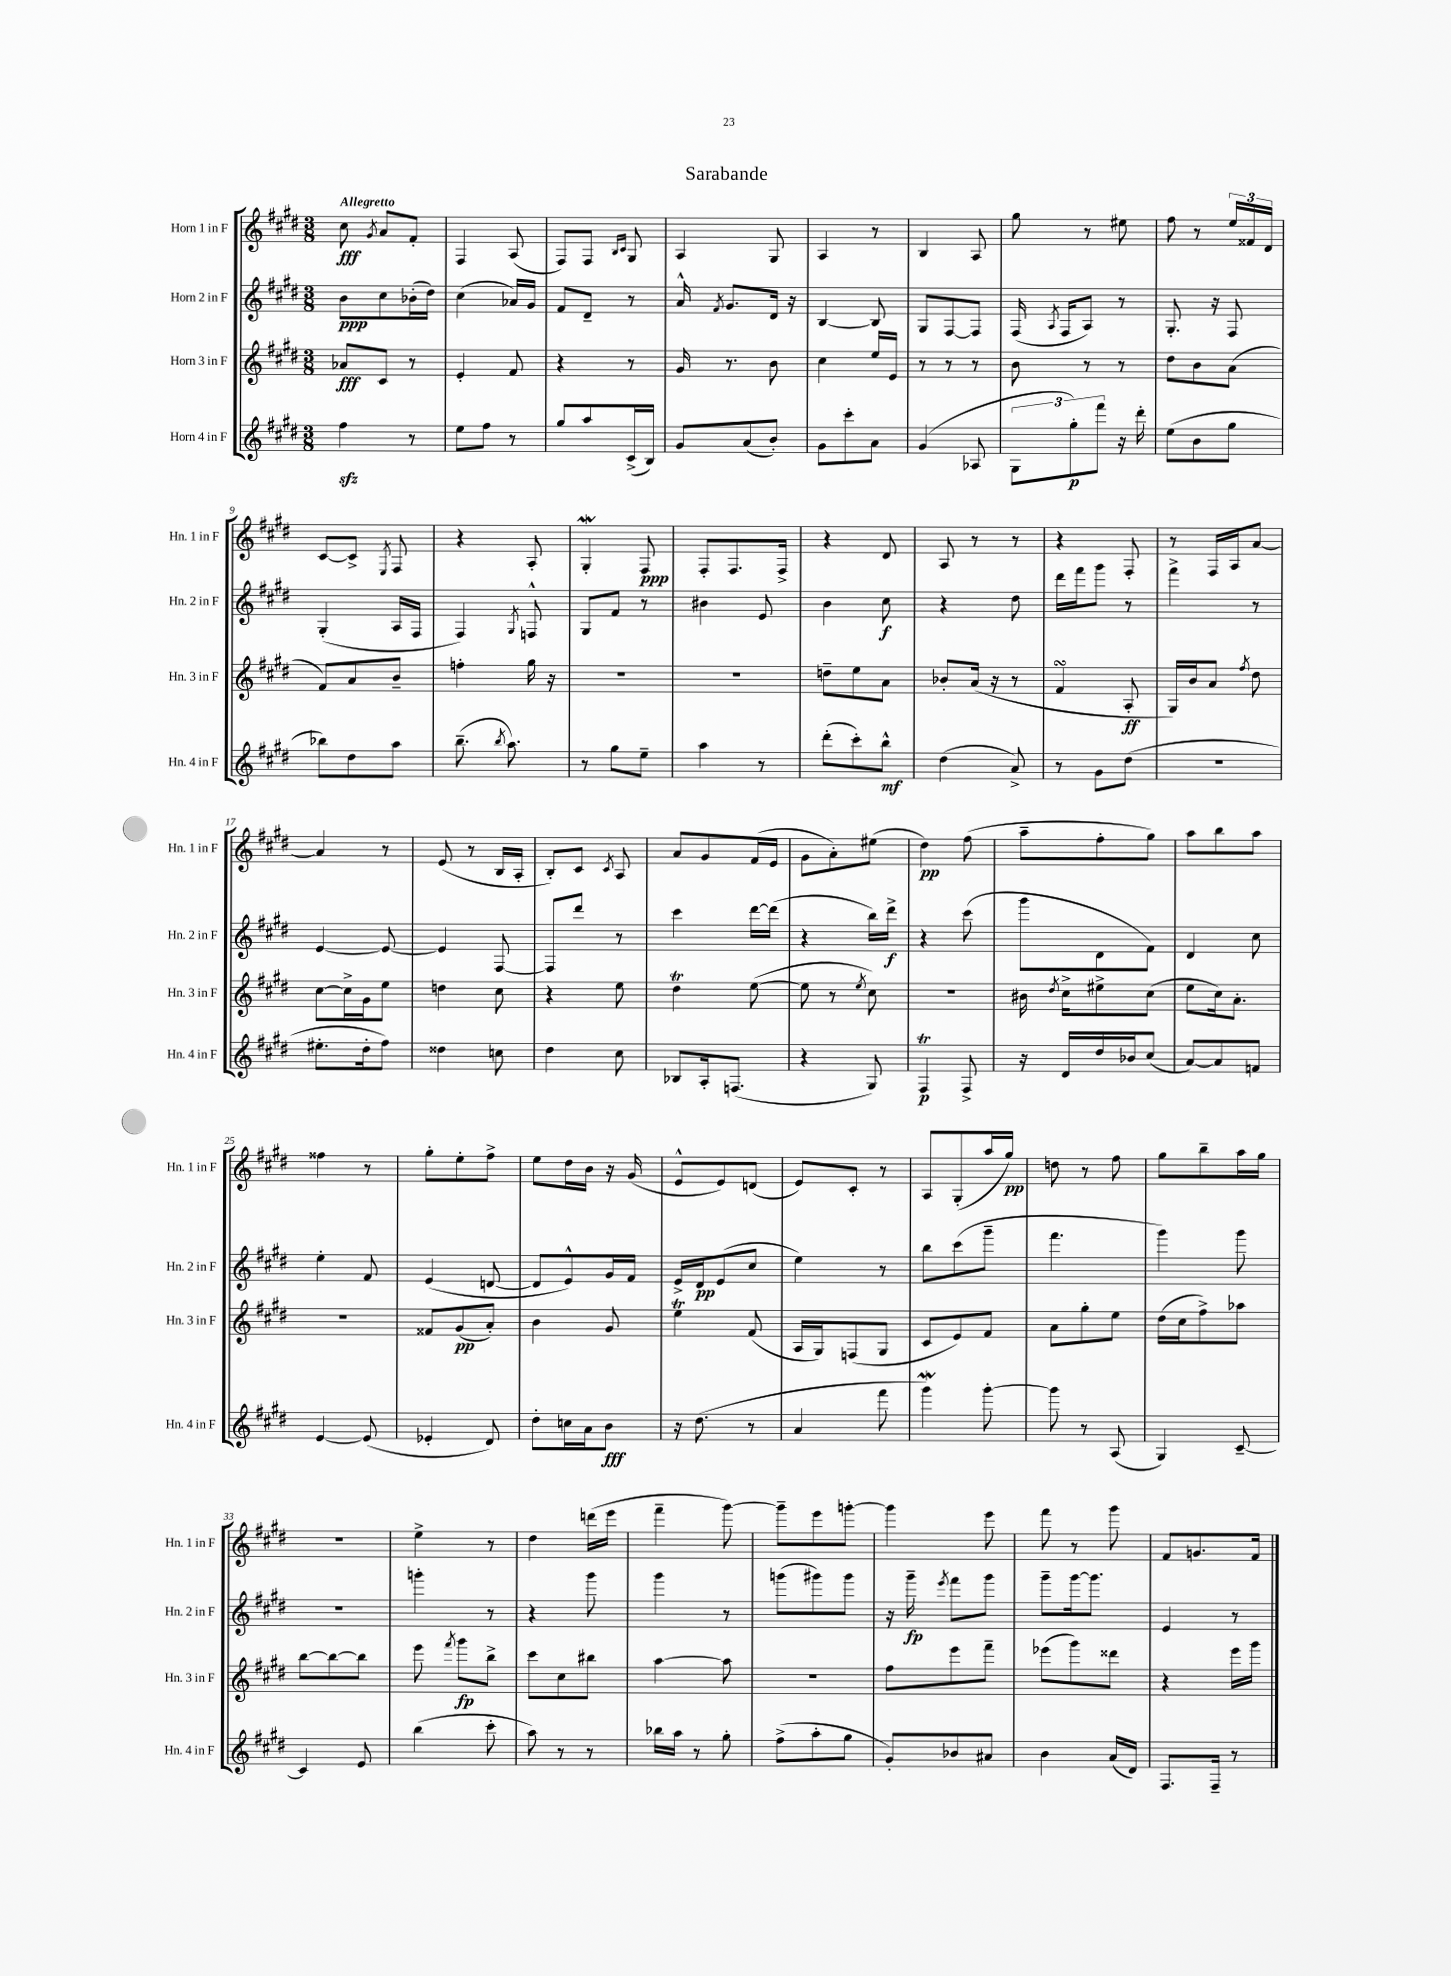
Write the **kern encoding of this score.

**kern	**dynam	**kern	**dynam	**kern	**dynam	**kern	**dynam
*part4	*part4	*part3	*part3	*part2	*part2	*part1	*part1
*staff4	*staff4	*staff3	*staff3	*staff2	*staff2	*staff1	*staff1
*I"Horn 4 in F	*	*I"Horn 3 in F	*	*I"Horn 2 in F	*	*I"Horn 1 in F	*
*I'Hn. 4 in F	*	*I'Hn. 3 in F	*	*I'Hn. 2 in F	*	*I'Hn. 1 in F	*
*clefG2	*	*clefG2	*	*clefG2	*	*clefG2	*
*k[f#c#g#d#]	*	*k[f#c#g#d#]	*	*k[f#c#g#d#]	*	*k[f#c#g#d#]	*
*M3/8	*	*M3/8	*	*M3/8	*	*M3/8	*
=1	=1	=1	=1	=1	=1	=1	=1
!	!	!	!	!	!	!LO:TX:a:B:t=Allegretto	!
4ff#zz\	.	8a-X/L	fff	8b\L	ppp	8cc#\	fff
.	.	.	.	.	.	8qg#/	.
.	.	8c#/J	.	8cc#\	.	8a/L	.
8r	.	8r	.	(16b-X'\L	.	8f#'/J	.
.	.	.	.	16dd#\JJ)	.	.	.
=2	=2	=2	=2	=2	=2	=2	=2
8ee\L	.	4e'/	.	(4cc#\	.	4F#/	.
8ff#\J	.	.	.	.	.	.	.
8r	.	8f#/	.	16a-X/LL)	.	(8A/	.
.	.	.	.	16g#/JJ	.	.	.
=3	=3	=3	=3	=3	=3	=3	=3
8gg#/L	.	4r	.	8f#/L	.	8F#/L)	.
8aa/	.	.	.	8d#~/J	.	8F#/J	.
.	.	.	.	.	.	16qqB/LL	.
.	.	.	.	.	.	16qqc#/JJ	.
(16c#^/L	.	8r	.	8r	.	8G#/	.
16B/JJ)	.	.	.	.	.	.	.
=4	=4	=4	=4	=4	=4	=4	=4
8g#/L	.	16g#/	.	16a^^/	.	4A/	.
.	.	.	.	8qf#/	.	.	.
.	.	8.r	.	8.g#/L	.	.	.
(8a/	.	.	.	.	.	.	.
8b'/J)	.	8b\	.	16d#/Jk	.	8G#/	.
.	.	.	.	16r	.	.	.
=5	=5	=5	=5	=5	=5	=5	=5
8g#\L	.	4cc#\	.	[4B/	.	4A/	.
8ccc#'\	.	.	.	.	.	.	.
8a\J	.	16ee/LL	.	8B/]	.	8r	.
.	.	16e/JJ	.	.	.	.	.
=6	=6	=6	=6	=6	=6	=6	=6
(4g#/	.	8r	.	8G#/L	.	4B/	.
.	.	8r	.	[8F#/	.	.	.
8A-X/	.	8r	.	8F#/J]	.	8A/	.
=7	=7	=7	=7	=7	=7	=7	=7
12G#\L	.	8b\	.	(16F#/	.	8gg#\	.
.	.	.	.	8qA/	.	.	.
.	.	.	.	16F#/KL	.	.	.
12gg#'\)	p	.	.	.	.	.	.
.	.	8r	.	8A/J)	.	8r	.
12fff#\J	.	.	.	.	.	.	.
16r	.	8r	.	8r	.	8ee#X\	.
16ddd#'\	.	.	.	.	.	.	.
=8	=8	=8	=8	=8	=8	=8	=8
(8ee\L	.	8dd#\L	.	8.G#'/	.	8ff#\	.
8b\	.	8b\	.	.	.	8r	.
.	.	.	.	16r	.	.	.
8gg#\J	.	(8a\J	.	8F#/	.	24ee/LL	.
.	.	.	.	.	.	24f##X/	.
.	.	.	.	.	.	24d#/JJ	.
!!LO:LB:g=z
=9	=9	=9	=9	=9	=9	=9	=9
8bb-X\L)	.	8f#/L)	.	(4G#'/	.	[8c#/L	.
8dd#\	.	8a/	.	.	.	8c#^/J]	.
.	.	.	.	.	.	8qE/	.
8aa\J	.	8b~/J	.	16A/LL	.	8F#/	.
.	.	.	.	16F#/JJ	.	.	.
=10	=10	=10	=10	=10	=10	=10	=10
(8.bb~\	.	4ffn'\	.	4F#/)	.	4r	.
8qbb/	.	.	.	.	.	.	.
8.aa\)	.	.	.	.	.	.	.
.	.	.	.	8qG#/	.	.	.
.	.	16gg#\	.	8Fn^^/	.	8A'/	.
.	.	16r	.	.	.	.	.
=11	=11	=11	=11	=11	=11	=11	=11
8r	.	4.r	.	8G#/L	.	4G#W'/	.
8gg#\L	.	.	.	8f#/J	.	.	.
8ee~\J	.	.	.	8r	.	8F#/	ppp
=12	=12	=12	=12	=12	=12	=12	=12
4aa\	.	4.r	.	4b#X\	.	8F#'/L	.
.	.	.	.	.	.	8.F#/	.
8r	.	.	.	8e/	.	.	.
.	.	.	.	.	.	16F#^/Jk	.
=13	=13	=13	=13	=13	=13	=13	=13
(8ddd#'\L	.	8ddn~\L	.	4b\	.	4r	.
8ccc#'\)	.	8ee\	.	.	.	.	.
8bb^^\J	mf	8a\J	.	8cc#\	f	8d#/	.
=14	=14	=14	=14	=14	=14	=14	=14
(4dd#\	.	8b-X'/L	.	4r	.	8A/	.
.	.	(16a/Jk	.	.	.	8r	.
.	.	16r	.	.	.	.	.
8a^/)	.	8r	.	8dd#\	.	8r	.
=15	=15	=15	=15	=15	=15	=15	=15
8r	.	4f#sSSS/	.	16ddd#\LL	.	4r	.
.	.	.	.	16fff#\J	.	.	.
8g#\L	.	.	.	8ggg#\J	.	.	.
(8dd#\J	.	8A'/	ff	8r	.	8F#'/	.
=16	=16	=16	=16	=16	=16	=16	=16
4.r	.	16G#/LL)	.	4fff#^\	.	8r	.
.	.	16b/J	.	.	.	.	.
.	.	8a/J	.	.	.	16F#/LL	.
.	.	.	.	.	.	16A/J	.
.	.	8qff#/	.	.	.	.	.
.	.	8dd#\	.	8r	.	[8a/J	.
!!LO:LB:g=z
=17	=17	=17	=17	=17	=17	=17	=17
8.ee#X'\L	.	[8cc#\L	.	[4e/	.	4a/]	.
.	.	16cc#^\L]	.	.	.	.	.
16dd#'\k	.	16g#\J	.	.	.	.	.
8ff#\J)	.	8ee\J	.	8e/_	.	8r	.
=18	=18	=18	=18	=18	=18	=18	=18
4dd##X\	.	4ddn\	.	4e/]	.	(8e/	.
.	.	.	.	.	.	8r	.
8ccn\	.	8cc#\	.	[8F#/	.	16B/LL	.
.	.	.	.	.	.	16A'/JJ	.
=19	=19	=19	=19	=19	=19	=19	=19
4dd#\	.	4r	.	8F#/L]	.	8B'/L)	.
.	.	.	.	8ddd#/J	.	8c#/J	.
.	.	.	.	.	.	8qc#/	.
8cc#\	.	8ee\	.	8r	.	8A/	.
=20	=20	=20	=20	=20	=20	=20	=20
8B-X/L	.	4dd#t\	.	4ccc#\	.	8a/L	.
16A'/k	.	.	.	.	.	8g#/	.
(8.Fn/J	.	.	.	.	.	.	.
.	.	([8ee\	.	[16ddd#\LL	.	(16f#/L	.
.	.	.	.	(16ddd#\JJ]	.	16e/JJ	.
=21	=21	=21	=21	=21	=21	=21	=21
4r	.	8ee\]	.	4r	.	8g#\L	.
.	.	8r	.	.	.	8a'\)	.
.	.	8qee/	.	.	.	.	.
8G#/)	.	8cc#\)	.	16bb\LL)	.	(8ee#X\J	.
.	.	.	.	16ddd#^\JJ	f	.	.
=22	=22	=22	=22	=22	=22	=22	=22
4F#T/	p	4.r	.	4r	.	4dd#\)	pp
8F#^/	.	.	.	(8ccc#\	.	(8ff#\	.
=23	=23	=23	=23	=23	=23	=23	=23
16r	.	16b#X\	.	8ggg#\L	.	8aa~\L	.
.	.	8qdd#/	.	.	.	.	.
16d#/LL	.	16cc#^\KL	.	.	.	.	.
16dd#/	.	8ee#X^\	.	8d#\	.	8ff#'\	.
16b-X/J	.	.	.	.	.	.	.
(8cc#/J	.	(8cc#\J	.	8f#\J)	.	8gg#\J)	.
=24	=24	=24	=24	=24	=24	=24	=24
[8a/L)	.	8ee\L	.	4d#/	.	8aa\L	.
8a/]	.	16cc#\k)	.	.	.	8bb\	.
.	.	8.a'\J	.	.	.	.	.
8fn/J	.	.	.	8cc#\	.	8aa\J	.
!!LO:LB:g=z
=25	=25	=25	=25	=25	=25	=25	=25
[4e/	.	4.r	.	4ee'\	.	4ff##X\	.
(8e/]	.	.	.	8f#/	.	8r	.
=26	=26	=26	=26	=26	=26	=26	=26
4e-X'/	.	8f##X/L	.	(4e/	.	8gg#'\L	.
.	.	(8g#/	pp	.	.	8ee'\	.
8d#/)	.	8a'/J)	.	[8dn/	.	8ff#^\J	.
=27	=27	=27	=27	=27	=27	=27	=27
8dd#'\L	.	4b\	.	8d/L]	.	8ee\L	.
16ccn\L	.	.	.	8e^^/)	.	16dd#\L	.
16a\J	.	.	.	.	.	16b\JJ	.
8b\J	fff	8g#/	.	16g#/L	.	16r	.
.	.	.	.	16f#/JJ	.	(16g#/	.
=28	=28	=28	=28	=28	=28	=28	=28
16r	.	4eeT\	.	16e^/LL	.	8e^^/L	.
(8.dd#\	.	.	.	16d#/J	pp	.	.
.	.	.	.	(8e/	.	8e/)	.
8r	.	(8f#/	.	8cc#/J	.	(8dn/J	.
=29	=29	=29	=29	=29	=29	=29	=29
4a/	.	16A/LL	.	4ee\)	.	8e/L)	.
.	.	16G#/J)	.	.	.	.	.
.	.	(8Fn/	.	.	.	8c#'/J	.
8fff#\	.	8G#/J	.	8r	.	8r	.
=30	=30	=30	=30	=30	=30	=30	=30
4ggg#W\)	.	8c#/L	.	8bb\L	.	8A/L	.
.	.	8e/)	.	(8ccc#\	.	(8G#'/	.
[8ggg#'\	.	8f#/J	.	8ggg#~\J	.	16aa/L	.
.	.	.	.	.	.	16gg#/JJ)	pp
=31	=31	=31	=31	=31	=31	=31	=31
8ggg#\]	.	8a\L	.	4.fff#\	.	8ddn\	.
8r	.	8gg#'\	.	.	.	8r	.
(8A/	.	8ee\J	.	.	.	8ff#\	.
=32	=32	=32	=32	=32	=32	=32	=32
4G#/)	.	(16dd#\LL	.	4ggg#\)	.	8gg#\L	.
.	.	16cc#\J	.	.	.	.	.
.	.	8ff#^\)	.	.	.	8bb~\	.
[8c#~/	.	8aa-X\J	.	8ggg#\	.	16aa\L	.
.	.	.	.	.	.	16gg#\JJ	.
!!LO:LB:g=z
=33	=33	=33	=33	=33	=33	=33	=33
4c#/]	.	[8bb\L	.	4.r	.	4.r	.
.	.	8bb\_	.	.	.	.	.
8e/	.	8bb\J]	.	.	.	.	.
=34	=34	=34	=34	=34	=34	=34	=34
(4bb\	.	8eee\	.	4gggn'\	.	4ee^\	.
.	.	8qfff#/	.	.	.	.	.
.	.	8ggg#\L	fp	.	.	.	.
8ccc#'\	.	8bb^\J	.	8r	.	8r	.
=35	=35	=35	=35	=35	=35	=35	=35
8aa\)	.	8ccc#\L	.	4r	.	4dd#\	.
8r	.	8cc#\	.	.	.	.	.
8r	.	8bb#X\J	.	8ggg#\	.	(16dddn\LL	.
.	.	.	.	.	.	16eee\JJ	.
=36	=36	=36	=36	=36	=36	=36	=36
16bb-X\LL	.	[4aa\	.	4ggg#\	.	4fff#~\	.
16aa\JJ	.	.	.	.	.	.	.
8r	.	.	.	.	.	.	.
8gg#'\	.	8aa\]	.	8r	.	[8ggg#\)	.
=37	=37	=37	=37	=37	=37	=37	=37
(8ff#^\L	.	4.r	.	(8gggn\L	.	8ggg#~\L]	.
8aa'\	.	.	.	8ggg#X\)	.	8eee\	.
8gg#\J	.	.	.	8ggg#\J	.	[8gggn'\J	.
=38	=38	=38	=38	=38	=38	=38	=38
8g#'/L)	.	8ff#\L	.	16r	.	4ggg\]	.
.	.	.	.	16ggg#~\	fp	.	.
.	.	.	.	8qeee/	.	.	.
8b-X/	.	8eee\	.	8fff#\L	.	.	.
8a#X/J	.	8fff#~\J	.	8ggg#\J	.	8eee\	.
=39	=39	=39	=39	=39	=39	=39	=39
4b\	.	(8eee-X\L	.	8ggg#~\L	.	8fff#\	.
.	.	8ggg#\)	.	[16ggg#\k	.	8r	.
.	.	.	.	8.ggg#\J]	.	.	.
(16a/LL	.	8ddd##X\J	.	.	.	8ggg#\	.
16d#/JJ)	.	.	.	.	.	.	.
=40	=40	=40	=40	=40	=40	=40	=40
8.F#/L	.	4r	.	4e/	.	8f#/L	.
.	.	.	.	.	.	8.gn/	.
16F#~/Jk	.	.	.	.	.	.	.
8r	.	16eee\LL	.	8r	.	.	.
.	.	16ggg#\JJ	.	.	.	16f#/Jk	.
==	==	==	==	==	==	==	==
*-	*-	*-	*-	*-	*-	*-	*-
